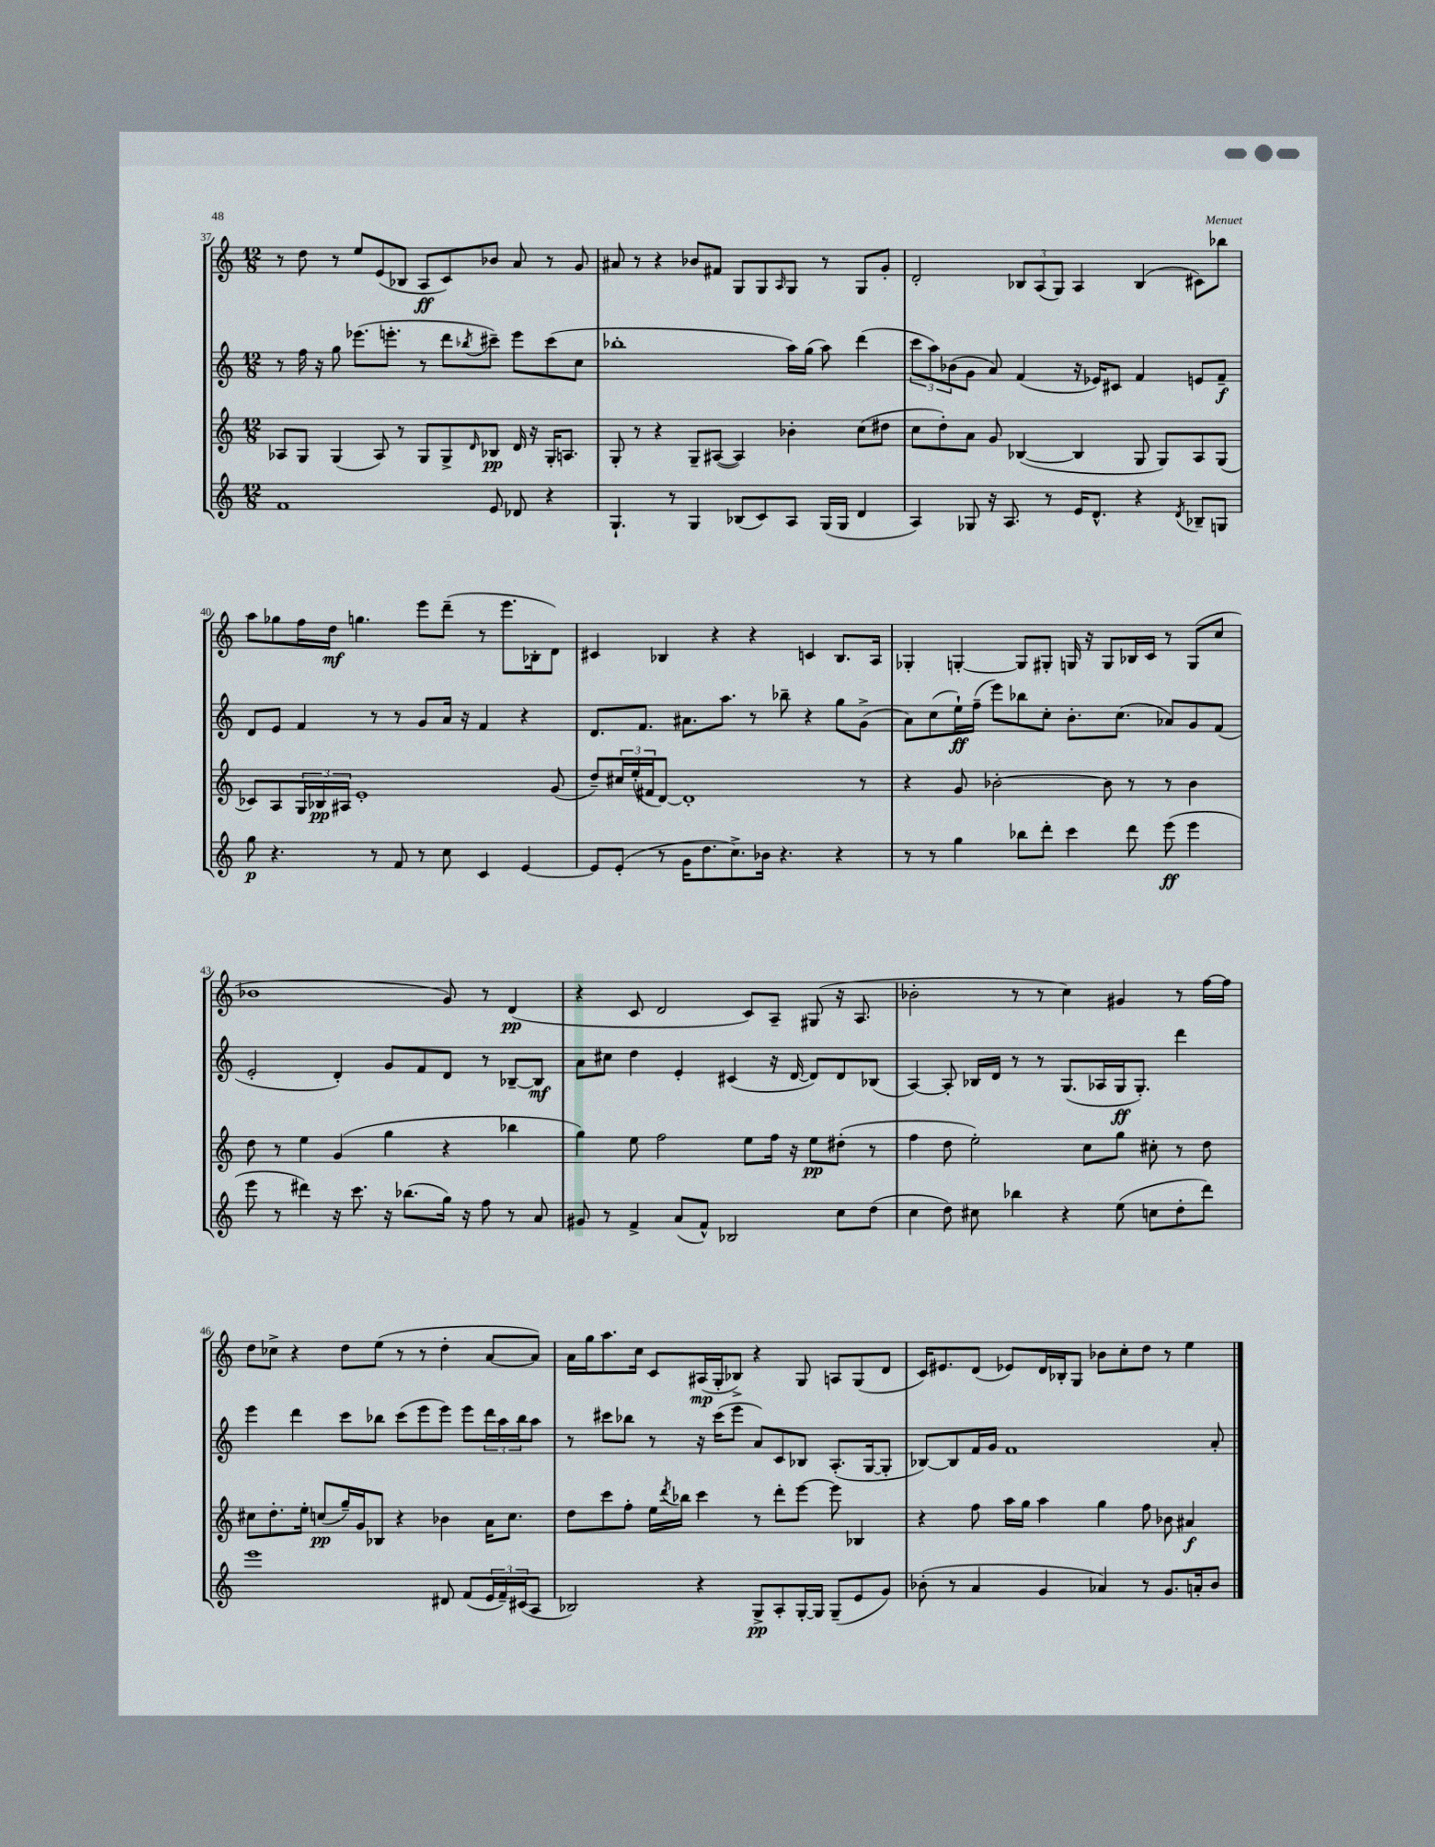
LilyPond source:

<<
\new StaffGroup <<
\new Staff = "s0" {
    \clef treble \key c \major \numericTimeSignature \time 12/8
    r8 d''8 r8 e''8 e'8( bes8 a8\ff c'8) bes'8 a'8 r8 g'8 |
    ais'8 r8 r4 bes'8 fis'8 g8 g8 \grace { a16 } g8 r8 g8 g'8-. |
    d'2-. \tuplet 3/2 { bes8 a8( g8) } a4 bes4( cis'8) bes''8 |
    a''8 ges''8 f''16 d''16\mf g''4. e'''8 d'''8--( r8 e'''8. bes16-. d'8) |
    cis'4 bes4 r4 r4 c'4 bes8. a16 |
    ges4-. g4~-. g8 gis8-. g16 r16 g8 bes16 c'16 r8 g8( c''8 |
    bes'1 g'8) r8 d'4\pp( |
    r4 c'8 d'2 c'8) a8-- gis8( r16 a8. |
    bes'2-. r8 r8 c''4) gis'4 r8 f''16~ f''16 |
    d''8 ces''8-> r4 d''8 e''8( r8 r8 d''4-. a'8~ a'8) |
    a'16 g''16 a''8. c''16 c'8 ais16\mp( g16-. bes8->) r4 g8 a8 g8( d'8 |
    c'16) eis'8. d'8( ees'8) d'16 bes16-. g8 bes'8 c''8-. d''8 r8 e''4 \bar "|." |
}
\new Staff = "s1" {
    \clef treble \key c \major \numericTimeSignature \time 12/8
    r8 f''16 r16 g''8 ees'''8.( e'''8.-. r8 d'''8 \acciaccatura { bes''8 } cis'''8--) e'''8 cis'''8( c''8 |
    bes''1-. a''16) g''16( a''8) d'''4( |
    \tuplet 3/2 { c'''8 a''8) bes'8( } g'8 a'8) f'4( r16 ees'16) cis'8 f'4 e'8 f'8--\f |
    d'8 e'8 f'4 r8 r8 g'8 a'16 r16 f'4 r4 |
    d'8. f'8. ais'8. a''8. r8 bes''8-- r4 g''8 g'8->( |
    a'8) c''8( e''16-!\ff) f''16--( e'''8) bes''8 c''8-. b'8.-. c''8.( aes'8) g'8 f'8( |
    e'2-. d'4-.) g'8 f'8 d'8 r8 bes8~-- bes8\mf |
    a'8 cis''8 d''4 e'4-. cis'4( r16 d'16~ d'8) d'8 bes8( |
    a4~) a8-. bes16 d'16 r8 r8 g8.( aes16 g16\ff g8.-.) d'''4 |
    e'''4 d'''4 c'''8 bes''8 c'''8( e'''8 e'''8) e'''8 \tuplet 3/2 { d'''16 a''16 bes''16 } a''8 |
    r8 cis'''8 bes''8 r8 r16 cis'''16( e'''8 a'8) c'8 bes8 a8.-.( g16~ g8-. |
    bes8~) bes8 f'16 g'16 f'1 a'8-. \bar "|." |
}
\new Staff = "s2" {
    \clef treble \key c \major \numericTimeSignature \time 12/8
    aes8 g8 g4( aes8) r8 g8 g8-> \grace { d'16 } bes8\pp d'16 r16 g16-. a8. |
    g8-. r8 r4 g8-- ais8~( ais4) bes'4-. c''8( dis''8 |
    c''8 d''8-.) a'8 g'8 bes4~( bes4 g8 g8) a8 g8( |
    ces'8) a8 \tuplet 3/2 { g16 bes16\pp ais16 } e'1-. g'8( |
    d''8--) \tuplet 3/2 { cis''16 e''16-.( fis'16 } d'8~) d'1-. r8 |
    r4 g'8 bes'2~-. bes'8 r8 r8 bes'4 |
    d''8 r8 e''4 g'4( g''4 r4 bes''4 |
    g''4) e''8 f''2 e''8 f''16 r16 e''8\pp dis''8-.( r8 |
    f''4 d''8 e''2-.) c''8 g''8 cis''8-. r8 d''8 |
    cis''8 d''8.-. e''16-. c''8\pp( g''16--) g'16 bes8 r4 bes'4 a'16 c''8. |
    d''8 c'''8 f''8-. e''16 \acciaccatura { d'''8 } bes''16 c'''4 r8 d'''8-. e'''8~ e'''8 bes4 |
    r4 f''8 a''16 g''16 a''4 g''4 f''8 bes'8 ais'4\f \bar "|." |
}
\new Staff = "s3" {
    \clef treble \key c \major \numericTimeSignature \time 12/8
    f'1 e'8 des'8 r4 |
    g4.-! r8 g4 bes8( c'8) a8 g16( g16 d'4 |
    a4) ges8 r16 a8. r8 e'16 d'8.-^ r4 \acciaccatura { d'8 } bes8-- g8 |
    g''8\p r4. r8 f'8 r8 c''8 c'4 e'4~ |
    e'8 e'8-.( r8 g'16 d''8. c''8.->) bes'16 r4. r4 |
    r8 r8 g''4 bes''8 d'''8-. c'''4 d'''8 e'''8\ff( e'''4 |
    e'''8 r8 dis'''4) r16 c'''8. r16 bes''8.( g''16) r16 f''8 r8 a'8 |
    gis'8 r8 f'4-> a'8( f'8-^) bes2 c''8 d''8( |
    c''4 d''8) cis''8 bes''4 r4 e''8( c''8 d''8-. d'''8) |
    e'''1 dis'8 f'8( \tuplet 3/2 { e'16 f'16--) cis'16( } a8 |
    bes2) r4 g8->\pp a8-. g16~-. g16 g8--( e'8 g'8) |
    bes'8-.( r8 a'4 g'4 aes'4) r8 g'8. a'16-. bes'8 \bar "|." |
}
>>
>>
\layout { \context { \Score currentBarNumber = #37 } }
